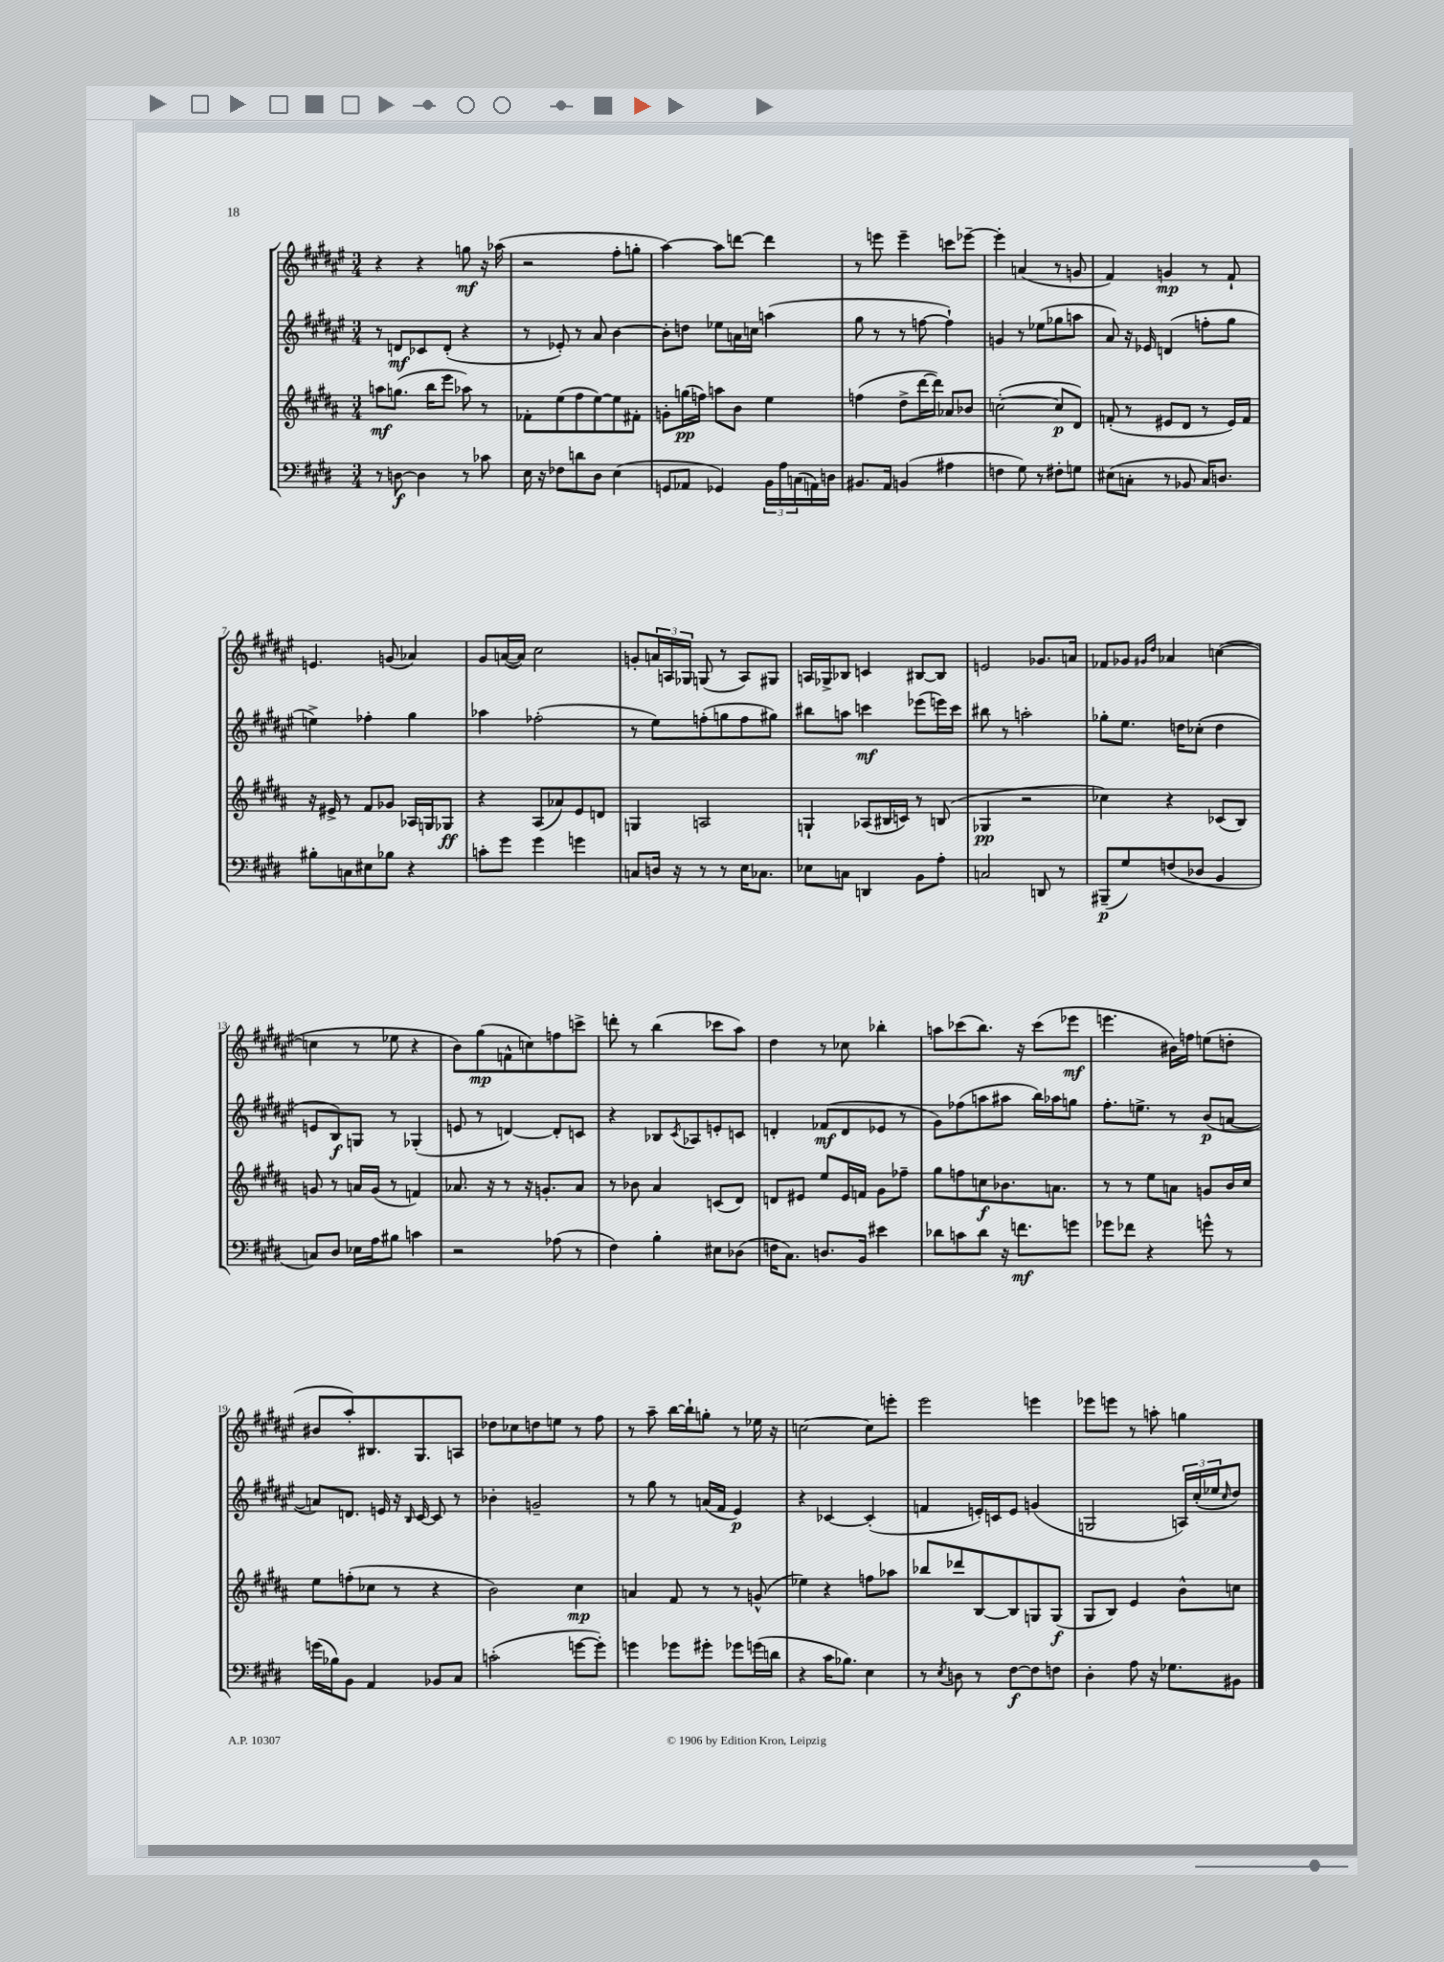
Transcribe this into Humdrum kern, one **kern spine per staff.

**kern	**dynam	**kern	**dynam	**kern	**dynam	**kern	**dynam
*part4	*part4	*part3	*part3	*part2	*part2	*part1	*part1
*staff4	*staff4	*staff3	*staff3	*staff2	*staff2	*staff1	*staff1
*clefF4	*	*clefG2	*	*clefG2	*	*clefG2	*
*k[f#c#g#d#]	*	*k[f#c#g#d#a#]	*	*k[f#c#g#d#a#e#]	*	*k[f#c#g#d#a#e#]	*
*M3/4	*	*M3/4	*	*M3/4	*	*M3/4	*
=1	=1	=1	=1	=1	=1	=1	=1
8r	.	8aan\L	mf	8r	.	4r	.
[8Dn\	f	(8.ggn\J	.	8dn/L	mf	.	.
4D\]	.	.	.	8c-X/	.	4r	.
.	.	16bb\KL	.	.	.	.	.
.	.	8eee\J	.	(8d'/J	.	.	.
8r	.	8aa-X\)	.	4r	.	8ggn\	mf
8c-X\	.	8r	.	.	.	16r	.
.	.	.	.	.	.	(16aa-X\	.
=2	=2	=2	=2	=2	=2	=2	=2
16E\	.	8f-X'\L	.	8r	.	2r	.
16r	.	.	.	.	.	.	.
8F-X\L	.	(8ee\	.	8e-X'/)	.	.	.
8dn\	.	8ff#\	.	8r	.	.	.
8D#\J	.	[8ee\)	.	8a#/	.	.	.
(4E\	.	8ee\]	.	[4b\	.	8ff#'\L	.
.	.	8f#X'\J	.	.	.	8ggn'\J	.
=3	=3	=3	=3	=3	=3	=3	=3
8GGn/L	.	8gn'\L	.	8b'\L]	.	[4aa#\)	.
8AA-X/J	.	(16ggn\L	pp	8ddn\J	.	.	.
.	.	16ffn\JJ)	.	.	.	.	.
4GG-X/)	.	8aan\L	.	8ee-X\L	.	8aa#\L]	.
.	.	8b\J	.	16an\L	.	[8dddn\J	.
.	.	.	.	16ccn\JJ	.	.	.
24BB\LL	.	4ee\	.	(4aan\	.	4ddd\]	.
24A\	.	.	.	.	.	.	.
(24Cn\	.	.	.	.	.	.	.
16AAn\)	.	.	.	.	.	.	.
16Dn\JJ	.	.	.	.	.	.	.
=4	=4	=4	=4	=4	=4	=4	=4
8.BB#X/L	.	(4ffn\	.	8gg#\	.	8r	.
.	.	.	.	8r	.	8eeen\	.
16AA/Jk	.	.	.	.	.	.	.
(4BBn/	.	8dd#^\L	.	8r	.	4eee~\	.
.	.	[16ddd#\L	.	[8ffn\	.	.	.
.	.	16ddd#\JJ])	.	.	.	.	.
4A#X\	.	8a-X/L	.	4ff`\])	.	8cccn\L	.
.	.	8b-X/J	.	.	.	[8eee-X~\J	.
=5	=5	=5	=5	=5	=5	=5	=5
4Fn\	.	([2ccn'\	.	4gn/	.	4eee-'\]	.
8G#\)	.	.	.	8r	.	(4an/	.
8r	.	.	.	(8ee-X\L	.	.	.
8F#X'\L	.	8cc/L]	p	8gg-X\	.	8r	.
8Gn\J	.	8d#/J)	.	8aan\J	.	8gn/	.
=6	=6	=6	=6	=6	=6	=6	=6
(8E#X\L	.	(8fn'/	.	8a#/)	.	4f#/)	.
8Cn'\J	.	8r	.	16r	.	.	.
.	.	.	.	16e-X/	.	.	.
8r	.	8e#X/L	.	(4dn/	.	4gn/	mp
8BB-X/	.	8d#/J	.	.	.	.	.
16C/KL)	.	8r	.	8ffn'\L	.	8r	.
8.Dn/J	.	.	.	.	.	.	.
.	.	16e#/LL)	.	8gg#\J	.	8f#`/	.
.	.	16f/JJ	.	.	.	.	.
!!LO:LB:g=z
=7	=7	=7	=7	=7	=7	=7	=7
8B#X'\L	.	16r	.	4een^\)	.	4.en/	.
.	.	16e#X^/	.	.	.	.	.
8Cn\	.	8r	.	.	.	.	.
8E#X\	.	8f#/L	.	4ff-X'\	.	.	.
8B-X\J	.	8g-X/J	.	.	.	(8gn/	.
4r	.	16A-X/LL	.	4gg#\	.	4a-X/)	.
.	.	16Gn/J	.	.	.	.	.
.	.	8G-X/J	ff	.	.	.	.
=8	=8	=8	=8	=8	=8	=8	=8
8cn'\L	.	4r	.	4aa-X\	.	8g#/L	.
8g#\J	.	.	.	.	.	([16an/L	.
.	.	.	.	.	.	16a/JJ])	.
4g#\	.	(8A#/L	.	(2ff-X'\	.	2cc#\	.
.	.	8a-X/)	.	.	.	.	.
4gn\	.	8e/	.	.	.	.	.
.	.	8dn/J	.	.	.	.	.
=9	=9	=9	=9	=9	=9	=9	=9
8Cn/L	.	4Gn/	.	8r	.	8gn'/L	.
16Dn/Jk	.	.	.	8ee#\L)	.	24an/L	.
.	.	.	.	.	.	24An/	.
16r	.	.	.	.	.	.	.
.	.	.	.	.	.	24G-X/JJ	.
8r	.	2An/	.	(8ffn'\	.	(8Gn/	.
8r	.	.	.	8ggn\	.	8r	.
16E\KL	.	.	.	8ff\	.	8A/L)	.
8.C-X\J	.	.	.	.	.	.	.
.	.	.	.	8gg#X\J)	.	8G#X/J	.
=10	=10	=10	=10	=10	=10	=10	=10
8E-X\L	.	4Gn`/	.	8bb#X\L	.	16An/LL	.
.	.	.	.	.	.	16G-X^/J	.
8Cn\J	.	.	.	8aan\J	.	8B-X/J	.
4DDn/	.	(8A-X/L	.	4cccn\	mf	4cn/	.
.	.	16B#X/L	.	.	.	.	.
.	.	16cn/JJ)	.	.	.	.	.
8BB\L	.	8r	.	(8eee-X\L	.	[8B#X/L	.
8A'\J	.	(8Bn/	.	16eeen\L)	.	8B#/J]	.
.	.	.	.	16ccc\JJ	.	.	.
=11	=11	=11	=11	=11	=11	=11	=11
2Cn/	.	4G-X/	pp	8bb#X\	.	2en/	.
.	.	.	.	8r	.	.	.
.	.	2r	.	2aan'\	.	.	.
8DDn/	.	.	.	.	.	8.g-X/L	.
8r	.	.	.	.	.	.	.
.	.	.	.	.	.	16an/Jk	.
=12	=12	=12	=12	=12	=12	=12	=12
(8BBB#X~/L	p	4cc-X\)	.	8gg-X'\L	.	8f-X/L	.
8G#/)	.	.	.	8.ee#\J	.	8g-X/J	.
.	.	.	.	.	.	16qqg#X/LL	.
.	.	.	.	.	.	16qqdd#/JJ	.
(8Fn/	.	4r	.	.	.	4a-X/	.
.	.	.	.	16ddn\KL	.	.	.
8D-X/J	.	.	.	(8cc-X'\J	.	.	.
4BB/	.	(8c-X/L	.	4dd\	.	([4ccn\	.
.	.	8B/J)	.	.	.	.	.
!!LO:LB:g=z
=13	=13	=13	=13	=13	=13	=13	=13
8Cn/L)	.	8gn/	.	8en/L	.	4ccn\]	.
8D#/J	.	8r	.	8B/)	f	.	.
16E-X\LL	.	16an/LL	.	8Gn/J	.	8r	.
16A\J	.	(16g/JJ	.	.	.	.	.
8B#X\J	.	8r	.	8r	.	8ee-X\	.
4cn\	.	4fn/)	.	(4G-X'/	.	4r	.
=14	=14	=14	=14	=14	=14	=14	=14
2r	.	8.a-X/	.	8en/	.	8b\L)	.
.	.	.	.	8r	.	(8gg#\	mp
.	.	16r	.	.	.	.	.
.	.	8r	.	[4dn/)	.	8fn^^\	.
.	.	16r	.	.	.	8ccn\)	.
.	.	8.gn'/L	.	.	.	.	.
(8A-X\	.	.	.	8d'/L]	.	8ffn\	.
8r	.	8a-/J	.	8cn/J	.	8cccn^\J	.
=15	=15	=15	=15	=15	=15	=15	=15
4F#\)	.	8r	.	4r	.	8dddn'\	.
.	.	8b-X\	.	.	.	8r	.
4B'\	.	4a#/	.	8B-X/L	.	(4bb\	.
.	.	.	.	8qc#/	.	.	.
.	.	.	.	8A-X/	.	.	.
8E#X\L	.	(8cn/L	.	8en'/	.	8ccc-X\L	.
(8D-X\J	.	8d#/J)	.	8cn/J	.	8aa#\J)	.
=16	=16	=16	=16	=16	=16	=16	=16
16Fn\KL	.	8dn/L	.	4dn'/	.	4dd#\	.
8.C#\J)	.	.	.	.	.	.	.
.	.	8e#X/J	.	.	.	.	.
8.Dn/L	.	8ee/L	.	(8f-X/L	mf	8r	.
.	.	16e#/L	.	8d/	.	8cc-X\	.
16BB/Jk	.	16fn/JJ	.	.	.	.	.
4e#X\	.	8g#\L	.	8e-X/J	.	4bb-X'\	.
.	.	8ff-X~\J	.	8r	.	.	.
=17	=17	=17	=17	=17	=17	=17	=17
8d-X\L	.	8gg#\L	.	8g#\L)	.	8aan\L	.
8cn\	.	8ffn\	.	(8ff-X\	.	(8ccc-X\	.
8d-\J	.	8ccn\	f	8aan\	.	8.bb\J)	.
16r	.	8.b-X\	.	8aa#X\J	.	.	.
8.fn\L	mf	.	.	.	.	16r	.
.	.	.	.	16bb\LL)	.	(8ccc-\L	.
.	.	8.an\J	.	16aa-X\J	.	.	.
8gn\J	.	.	.	8ggn\J	.	8eee-X\J	mf
=18	=18	=18	=18	=18	=18	=18	=18
8g-X\L	.	8r	.	8.ff#'\L	.	4.eeen\	.
8f-X\J	.	8r	.	.	.	.	.
.	.	.	.	8.een^\J	.	.	.
4r	.	8ee\L	.	.	.	.	.
.	.	8an\J	.	8r	.	16b#X\LL)	.
.	.	.	.	.	.	16ffn\JJ	.
8gn^^\	.	8gn/L	.	(8b/L	p	(8een\L	.
8r	.	16b/L	.	[8an/J	.	8ddn'\J	.
.	.	16cc#/JJ	.	.	.	.	.
!!LO:LB:g=z
=19	=19	=19	=19	=19	=19	=19	=19
(16gn\LL	.	8ee\L	.	8an/L])	.	8b#X/L	.
16B-X\J)	.	.	.	.	.	.	.
8BB\J	.	(8ffn'\	.	8.dn/J	.	8aa#'/)	.
4AA/	.	8cc-X\J	.	.	.	8.B#X/	.
.	.	.	.	16en/	.	.	.
.	.	8r	.	16r	.	.	.
.	.	.	.	16qqB/	.	.	.
.	.	.	.	[16c#/	.	8.G#/	.
8BB-X/L	.	4r	.	8c#/]	.	.	.
8C#/J	.	.	.	8r	.	8An/J	.
=20	=20	=20	=20	=20	=20	=20	=20
(2cn'\	.	2b\)	.	4b-X'\	.	8dd-X\L	.
.	.	.	.	.	.	8cc-X\	.
.	.	.	.	2gn~/	.	8ddn\	.
.	.	.	.	.	.	8een\J	.
[8gn\L	.	4cc#\	mp	.	.	8r	.
8g'\J])	.	.	.	.	.	8ff#\	.
=21	=21	=21	=21	=21	=21	=21	=21
4gn\	.	4an/	.	8r	.	8r	.
.	.	.	.	8gg#\	.	8aa#~\	.
8g-X\L	.	8f#/	.	8r	.	[16bb\LL	.
.	.	.	.	.	.	16bb`\J]	.
8g#X'\J	.	8r	.	(16an/LL	.	8ggn'\J	.
.	.	.	.	16f#/JJ	.	.	.
8g-X\L	.	8r	.	4e#/)	p	8r	.
(16gn\L	.	(8gn^^/	.	.	.	16ee-X\	.
16dn\JJ	.	.	.	.	.	16r	.
=22	=22	=22	=22	=22	=22	=22	=22
4r	.	4ee-X\)	.	4r	.	[2ccn\	.
16c#\KL	.	4r	.	[4c-X/	.	.	.
8.B-X\J)	.	.	.	.	.	.	.
4E\	.	8ffn\L	.	(4c-'/]	.	8cc\L]	.
.	.	8aa-X\J	.	.	.	8eeen'\J	.
=23	=23	=23	=23	=23	=23	=23	=23
8r	.	8bb-X/L	.	4fn/	.	2eee#\	.
8qE/	.	.	.	.	.	.	.
8Dn\	.	8ddd-X/	.	.	.	.	.
8r	.	[8B/	.	16en'/LL)	.	.	.
.	.	.	.	16cn/J	.	.	.
[8F#\L	f	8B/]	.	8e/J	.	.	.
8F#\]	.	8Gn/	.	(4gn/	.	4eeen\	.
8Fn\J	.	(8G/J	f	.	.	.	.
=24	=24	=24	=24	=24	=24	=24	=24
4D#'\	.	8G#/L	.	2Gn/	.	8eee-X\L	.
.	.	8B/J)	.	.	.	8eeen\J	.
8A\	.	4e/	.	.	.	8r	.
16r	.	.	.	.	.	8aan'\	.
8.G-X\L	.	.	.	.	.	.	.
.	.	8b^^\L	.	24An/LL)	.	4ggn\	.
.	.	.	.	(24cc#'/	.	.	.
.	.	.	.	24ee-X/J	.	.	.
.	.	.	.	16qqcc#/	.	.	.
8BB#X\J	.	8ccn\J	.	8dd#/J)	.	.	.
==	==	==	==	==	==	==	==
*-	*-	*-	*-	*-	*-	*-	*-
